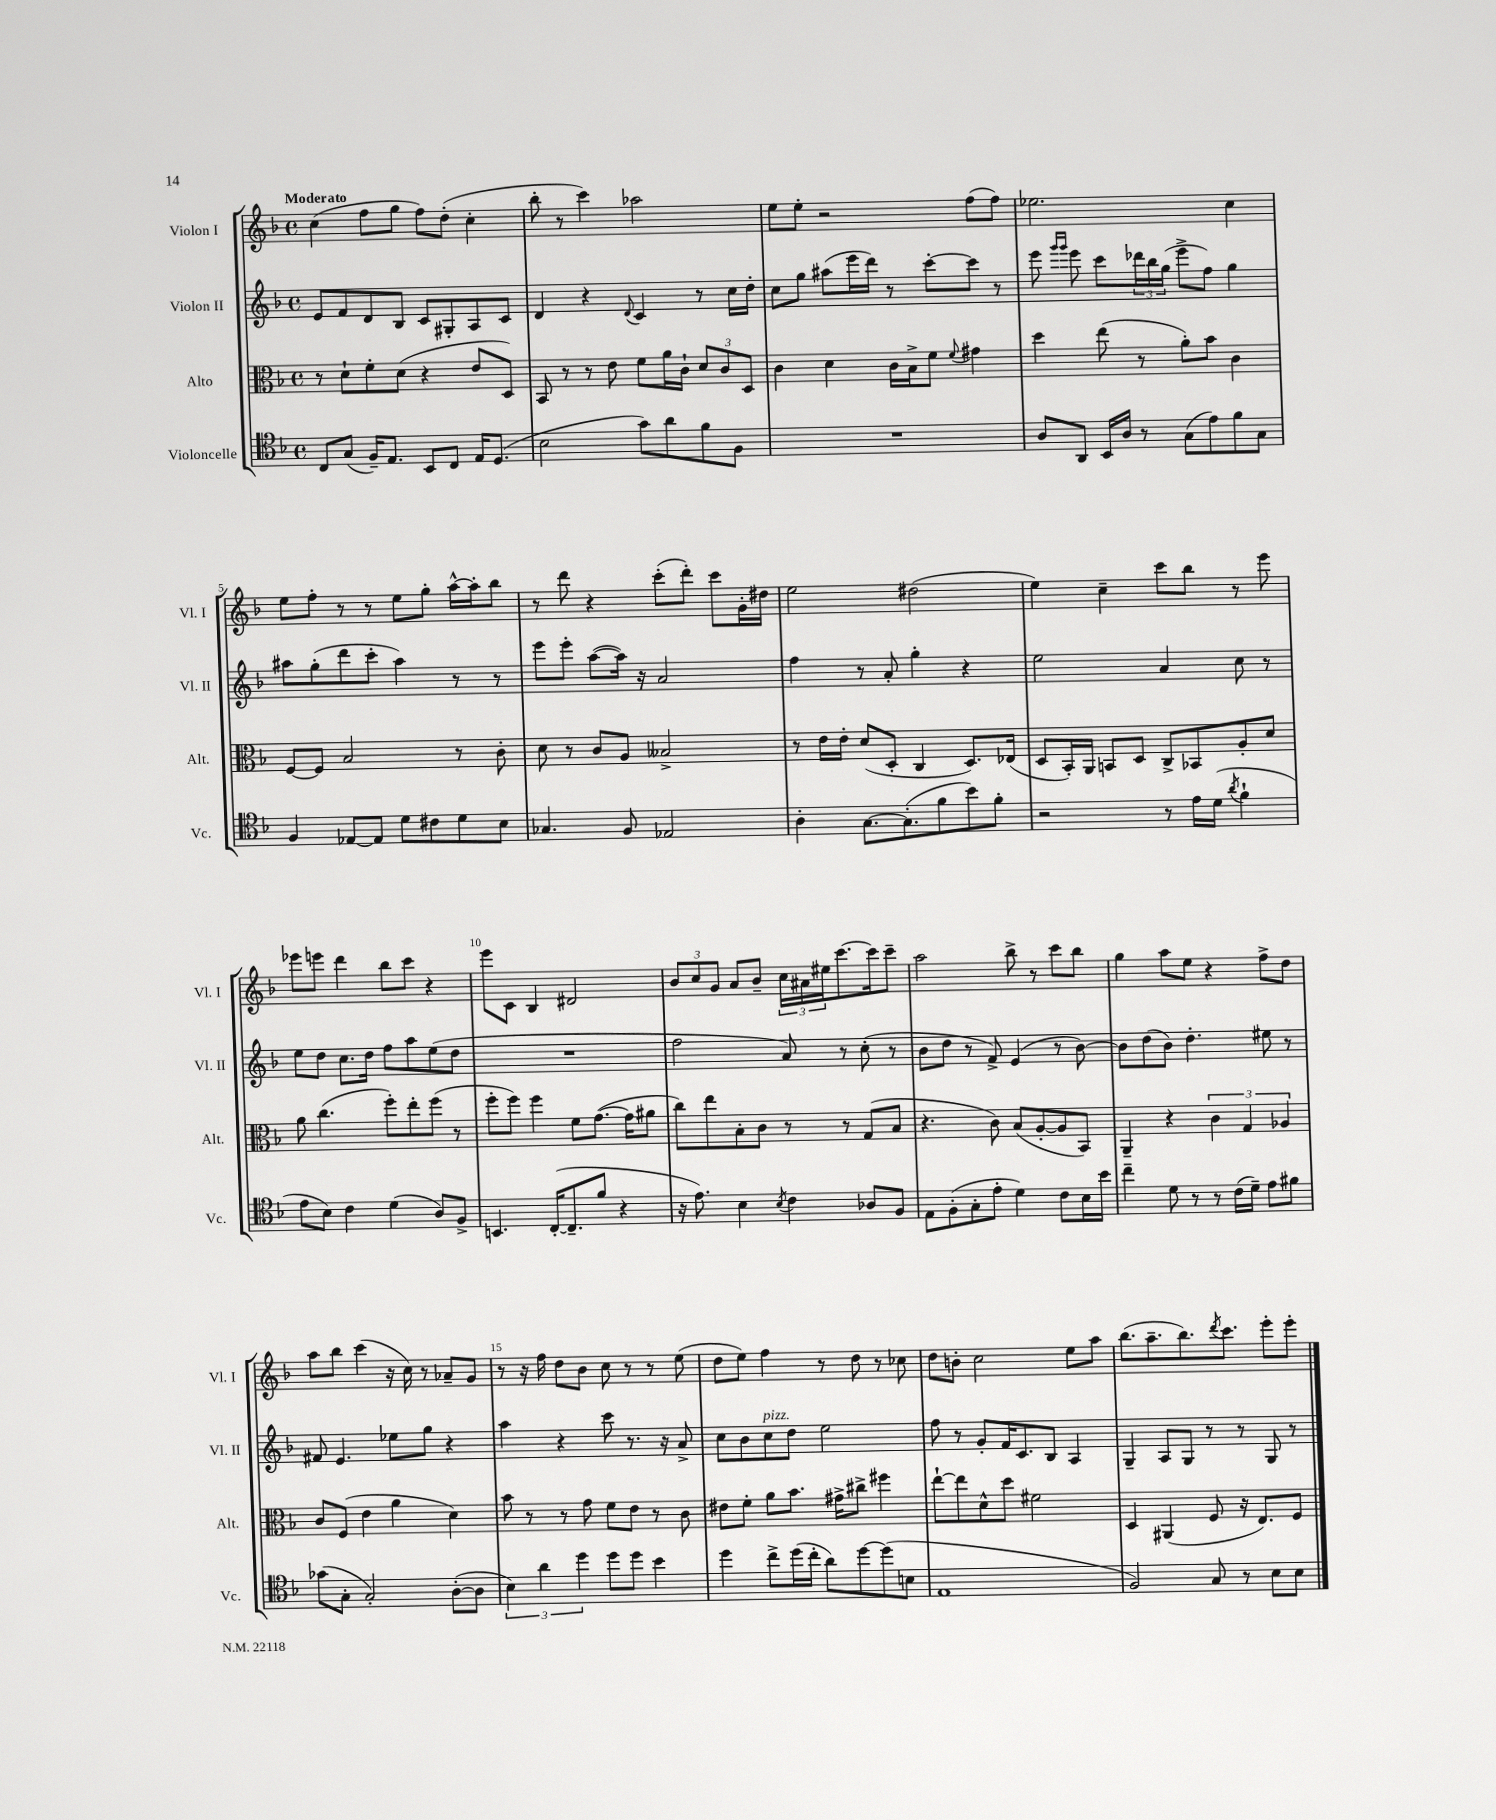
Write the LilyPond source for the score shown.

<<
\new StaffGroup <<
\new Staff = "s0" \with { instrumentName = "Violon I" shortInstrumentName = "Vl. I" } {
    \clef treble \key f \major \defaultTimeSignature \time 4/4 \tempo "Moderato"
    c''4( f''8 g''8 f''8) d''8-.( c''4-. |
    bes''8-. r8 c'''4) aes''2 |
    e''8 e''8-. r2 f''8( f''8) |
    ees''2. c''4 |
    e''8 f''8-. r8 r8 e''8 g''8-. a''16~-^ a''16-. bes''8 |
    r8 d'''8 r4 c'''8-.( d'''8-.) c'''8 g'16-. dis''16 |
    e''2 dis''2( |
    e''4) c''4-- c'''8 bes''8 r8 e'''8 |
    ees'''8 e'''8 d'''4 bes''8 c'''8 r4 |
    e'''8 c'8 bes4 dis'2 |
    \tuplet 3/2 { bes'8 c''8 g'8 } a'8 bes'8-- \tuplet 3/2 { c''16 ais'16 eis''16 } c'''8.~ c'''16 c'''8-- |
    a''2 bes''8-> r8 c'''8 bes''8 |
    g''4 a''8 e''8 r4 f''8-> d''8 |
    a''8 bes''8 c'''4( r16 c''16) r8 aes'8-- g'8 |
    r8 r16 f''16 d''8 bes'8 c''8 r8 r8 e''8( |
    d''8 e''8) f''4 r8 d''8 r8 ces''8 |
    d''8 b'8-. c''2 e''8 a''8 |
    bes''8.( a''8.-- bes''8.) \acciaccatura { d'''8 } c'''8. e'''8-. e'''8-. \bar "|." |
}
\new Staff = "s1" \with { instrumentName = "Violon II" shortInstrumentName = "Vl. II" } {
    \clef treble \key f \major \defaultTimeSignature \time 4/4
    e'8 f'8 d'8 bes8 c'8 gis8-. a8 c'8 |
    d'4 r4 \appoggiatura { d'8 } c'4 r8 c''16 d''16-. |
    c''8 g''8 ais''8( e'''16 d'''16) r8 c'''8~-. c'''8 r8 |
    e'''8 \grace { g'''16 g'''16 } e'''8 c'''8 \tuplet 3/2 { des'''16 bes''16 g''16( } e'''8-> f''8) g''4 |
    ais''8 g''8-.( d'''8 c'''8-. ais''4) r8 r8 |
    e'''8 e'''8-. a''8~( a''16) r16 a'2 |
    f''4 r8 a'8-. g''4-. r4 |
    e''2 a'4 c''8 r8 |
    e''8 d''8 c''8. d''16 f''8 a''8 e''8( d''8 |
    R1 |
    f''2 a'8) r8 c''8-.( r8 |
    bes'8 d''8 r8 f'8->) e'4( r8 bes'8~) |
    bes'8 d''8( bes'8) d''4.-. eis''8 r8 |
    fis'8 e'4. ees''8 g''8 r4 |
    a''4 r4 c'''8 r8. r16 a'8-> |
    c''8 bes'8 c''8^\markup { \italic "pizz." } d''8 e''2 |
    f''8 r8 g'8-. f'16 c'8. bes8 a4 |
    g4-- a8 g8 r8 r8 g8 r8 \bar "|." |
}
\new Staff = "s2" \with { instrumentName = "Alto" shortInstrumentName = "Alt." } {
    \clef alto \key f \major \defaultTimeSignature \time 4/4
    r8 d'8-! f'8-. d'8( r4 e'8 d8) |
    bes,8 r8 r8 e'8 f'8 a'16 c'16-! \tuplet 3/2 { d'8 c'8 d8 } |
    c'4 d'4 c'16 bes16-> f'8 \appoggiatura { f'8 } gis'4 |
    d''4 e''8( r8 a'8-.) bes'8 c'4 |
    f8~ f8 bes2 r8 c'8-. |
    d'8 r8 c'8 a8 beses2-> |
    r8 e'16 e'16-. d'8( d8-. c4 d8.) ees16( |
    d8 bes,16-.) a,16 b,8 d8 c8-> bes,8 a8-. d'8 |
    a'8 c''4.( f''8-.) e''8-. f''8( r8 |
    f''8-. f''8) f''4 f'8 g'8.~( g'16 ais'8 |
    c''8) e''8 bes8-. c'8 r8 r8 g8( bes8 |
    r4. c'8) bes8( a8~-. a8 bes,8) |
    a,4-- r4 \tuplet 3/2 { c'4 g4 aes4 } |
    c'8 f8( e'4 a'4 d'4) |
    bes'8 r8 r8 g'8 f'8 e'8 r8 c'8 |
    eis'8 f'8-. a'8 bes'8. gis'16-> cis''8-> fis''4 |
    e''8~-! e''8 d'8-^ d''8 fis'2 |
    d4 ais,4( f8 r16 e8.) f8 \bar "|." |
}
\new Staff = "s3" \with { instrumentName = "Violoncelle" shortInstrumentName = "Vc." } {
    \clef tenor \key f \major \defaultTimeSignature \time 4/4
    c8 g8( f16--) e8. bes,8 c8 e16 d8.( |
    bes2 g'8) a'8 f'8 f8 |
    R1 |
    a8 a,8 bes,16 a16 r8 g8( e'8) f'8 g8 |
    f4 ees8~ ees8 d'8 cis'8 d'8 bes8 |
    ges4. f8 ees2 |
    a4-. g8.~ g8.-.( f'8 bes'8) f'8-. |
    r2 r8 e'16 d'16( \acciaccatura { a'8 } f'4-! |
    e'8 bes8) c'4 d'4( a8) f8-> |
    b,4. c16~-.( c8.-- f'8 r4 |
    r16 e'8.) bes4 \acciaccatura { bes8 } c'4 aes8 f8 |
    e8 f8-.( g8-. e'8-. d'4) c'8 bes16 bes'16 |
    c''4-- d'8 r8 r8 c'16( d'16--) e'8 fis'8 |
    ges'8( g8-. g2-.) a8~-.( a8 |
    \tuplet 3/2 { bes4) a'4 d''4 } d''8 d''8 bes'4 |
    d''4 c''8-> d''16( c''16-. a'8) d''8~ d''8( b8 |
    e1 |
    f2) g8 r8 bes8 bes8 \bar "|." |
}
>>
>>
\layout { \context { \Score \override BarNumber.break-visibility = ##(#f #t #t) barNumberVisibility = #(every-nth-bar-number-visible 5) } }
